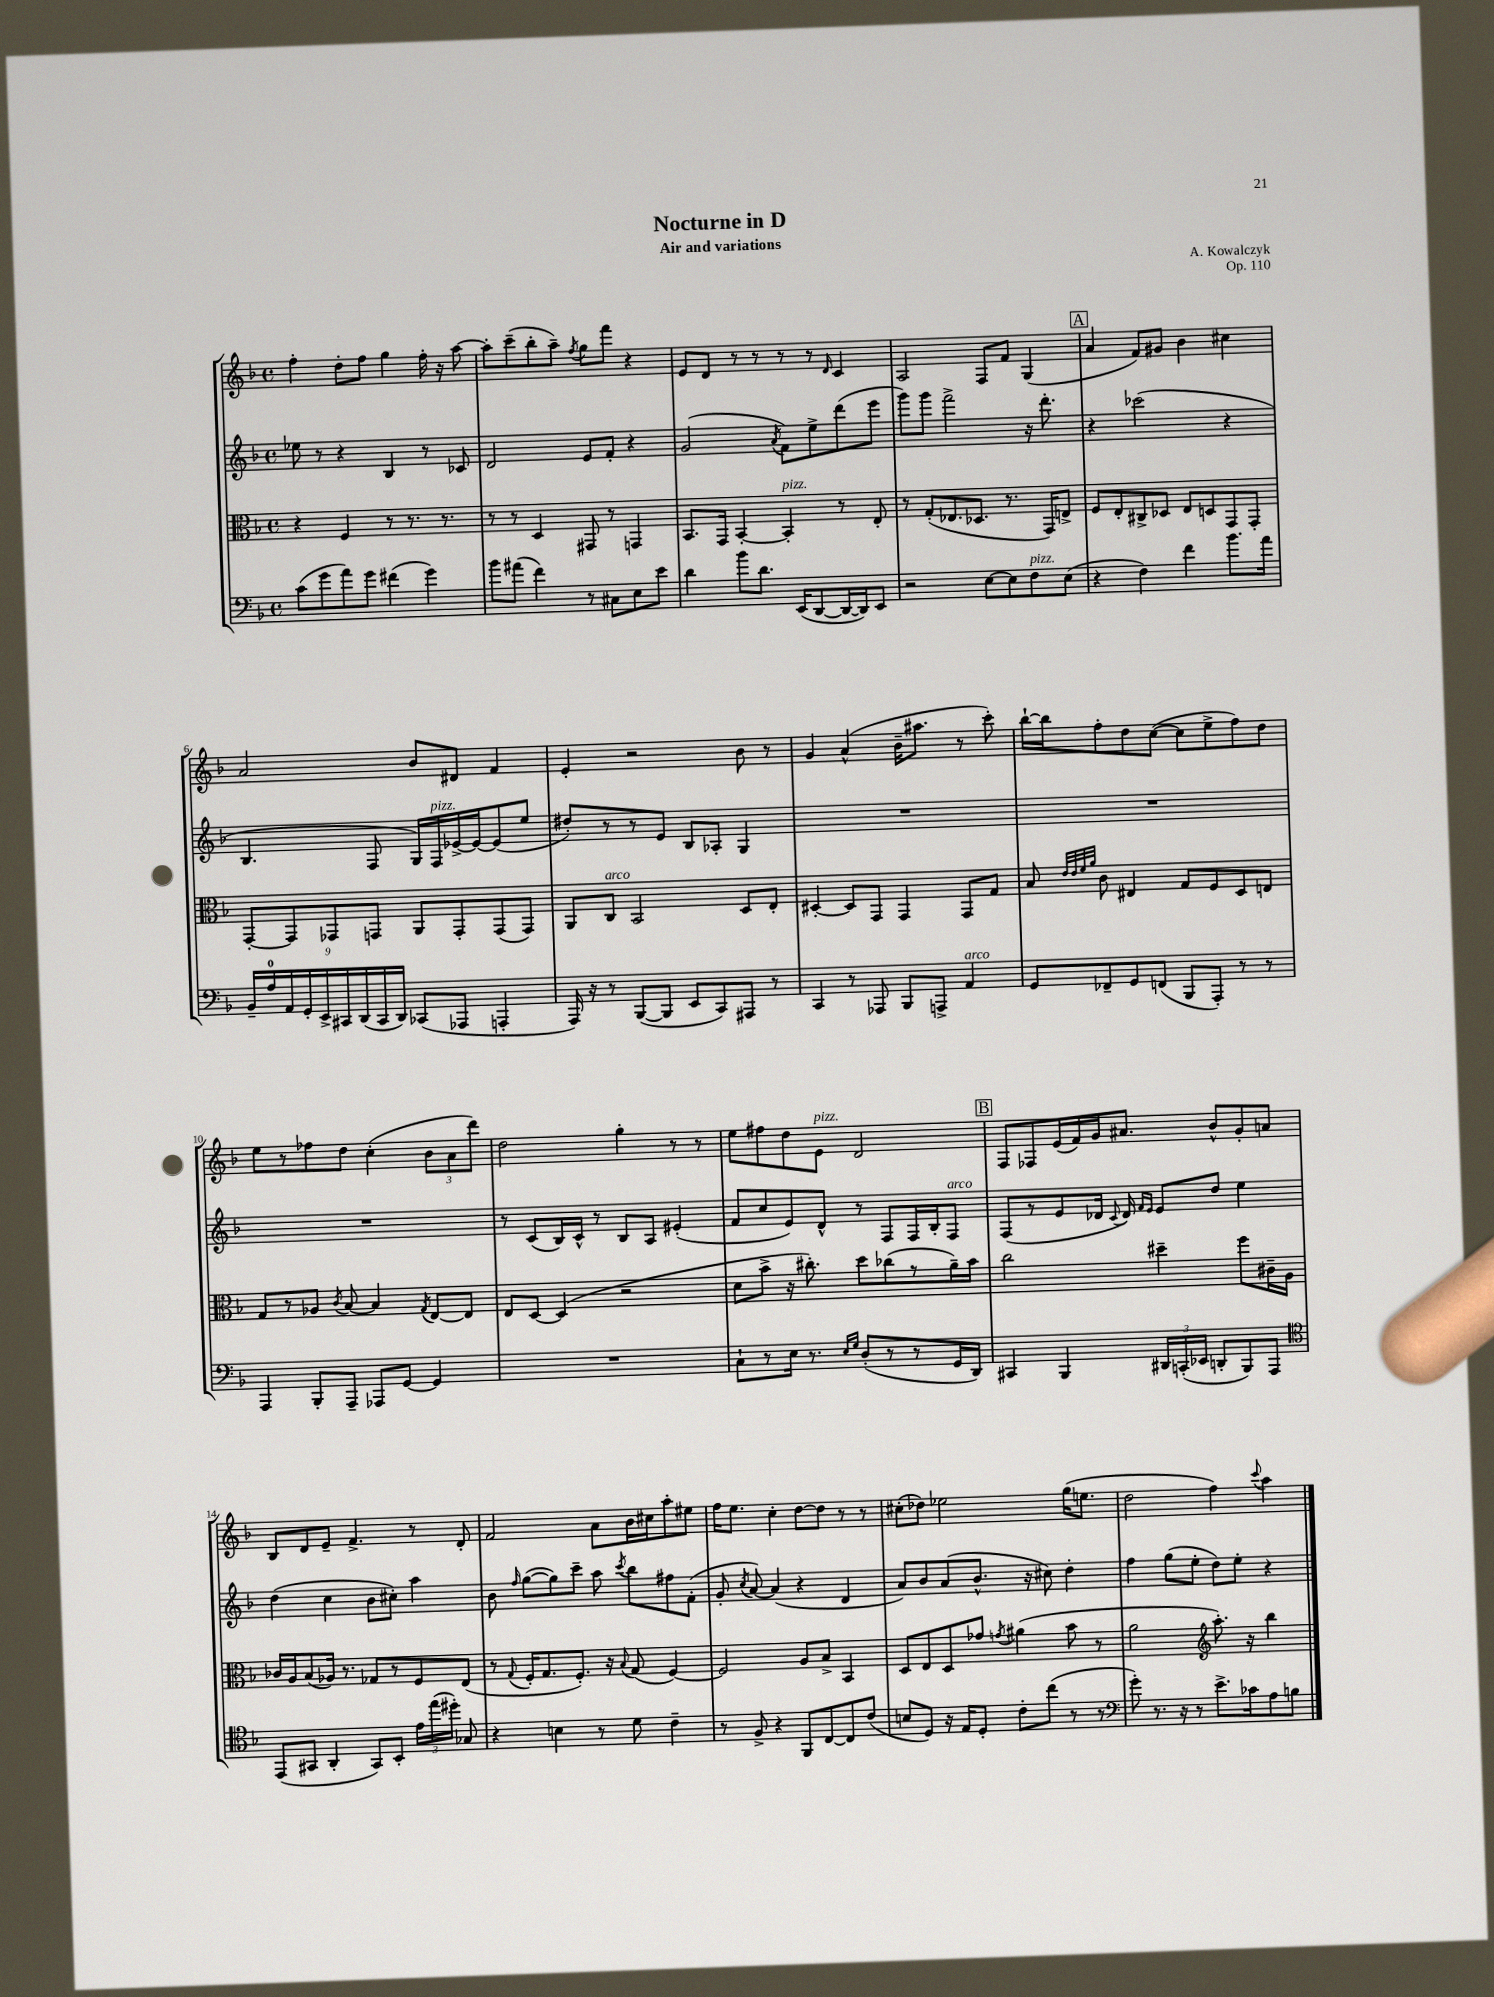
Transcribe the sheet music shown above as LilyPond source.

\header { title = "Nocturne in D" composer = "A. Kowalczyk" subtitle = "Air and variations" opus = "Op. 110" }
<<
\new StaffGroup <<
\new Staff = "s0" {
    \clef treble \key f \major \defaultTimeSignature \time 4/4
    \autoBeamOff f''4-. d''8[-. f''8] g''4 f''16-. r16 a''8~ |
    a''8[-. c'''8--( bes''8-. a''8]--) \acciaccatura { f''8 } g''8[ f'''8] r4 |
    e'8[ d'8] r8 r8 r8 r8 \grace { d'16 } c'4 |
    a2 f8[ f'8] g4( |
    \mark \markup { \box "A" } a'4 f'8[) gis'8] bes'4 cis''4 |
    a'2 bes'8[ dis'8] f'4 |
    e'4-. r2 bes'8 r8 |
    g'4 a'4-^( bes'16[-- ais''8.] r8 c'''8-.) |
    bes''16[~-! bes''16 f''8-. d''8 c''8]~( c''8[ e''8-> f''8) d''8] |
    e''8[ r8 fes''8 d''8] c''4-.( \tuplet 3/2 { bes'8[ a'8 d'''8]) } |
    d''2 g''4-. r8 r8 |
    e''8[ fis''8 d''8 e'8]^\markup { \italic "pizz." } d'2 |
    \mark \markup { \box "B" } f8[ fes8 e'16( f'16) g'16 ais'8.] bes'8[-^ g'8-. a'8] |
    bes8[ d'8 e'8]-- f'4.-> r8 d'8-. |
    f'2 a'8[ bes'16 cis''16 a''8-. eis''8] |
    f''16[ e''8.] c''4-. d''8[~ d''8] r8 r8 |
    cis''8[-.( des''8]) ees''2 g''16[( e''8.] |
    d''2 f''4) \appoggiatura { c'''8 } a''4 \bar "|." |
}
\new Staff = "s1" {
    \clef treble \key f \major \defaultTimeSignature \time 4/4
    \autoBeamOff ees''8 r8 r4 bes4 r8 ces'8 |
    d'2 e'8[ f'8]-. r4 |
    g'2( \acciaccatura { a'8 } f'8[) e''8-> d'''8( e'''8] |
    g'''8[) g'''8] f'''2-> r16 d'''8.-. |
    \mark \markup { \box "A" } r4 ces'''2( r4 |
    bes4. f8 g16[) f16^\markup { \italic "pizz." } ees'16~-> ees'16~ ees'8( e''8] |
    dis''8[-.) r8 r8 e'8] bes8[ aes8]-. g4 |
    R1 |
    R1 |
    R1 |
    r8 c'8[( bes16) c'16]-^ r8 bes8[ a8] eis'4-.( |
    f'8[ c''8 e'8) d'8]-^ r8 f8[ f16 bes16-. f8]^\markup { \italic "arco" } |
    \mark \markup { \box "B" } f8[( r8 e'8 des'16] \appoggiatura { c'8 } des'16) \grace { f'16[ e'16] } e'8[ d''8] e''4 |
    d''4( c''4 bes'8[ cis''8]-.) a''4 |
    bes'8 \grace { f''16 } g''8[~( g''8) c'''8]-- a''8 \acciaccatura { c'''8 } bes''8[ fis''8 f'8]-.( |
    g'8-. \acciaccatura { c''8 } a'8~) a'4( r4 d'4 |
    a'8[) bes'8 a'8( bes'8.]-^ r16 cis''8) d''4-. |
    f''4 g''8[( e''8]-. d''8[) e''8]-. r4 \bar "|." |
}
\new Staff = "s2" {
    \clef alto \key f \major \defaultTimeSignature \time 4/4
    \autoBeamOff r4 f4 r8 r8. r8. |
    r8 r8 d4 gis,8 r8 g,4 |
    bes,8.[ g,16] bes,4~-. bes,4-.^\markup { \italic "pizz." } r8 e8-. |
    r8 g8[-.( ees8. des8.] r8. g,16[) e8]-> |
    \mark \markup { \box "A" } f8[ e8-. cis8-> des8] e8[ d8 g,8 g,8]-. |
    g,8[~-. g,8 ges,8 g,8] a,8[ g,8-. g,8( g,8]) |
    a,8[ c8]^\markup { \italic "arco" } bes,2 d8[ e8]-. |
    dis4~-. dis8[ g,8] g,4 g,8[ g8] |
    bes8 \grace { e'32[ e'32 f'32 a'32] } c'8 eis4 g8[ f8 d8 e8] |
    g8[ r8 aes8] \acciaccatura { c'8 } bes8~ bes4 \acciaccatura { g8 } e8[~ e8] |
    e8[ d8]~ d4( r2 |
    d'8[ bes'8]-> r16 cis''8.-.) d''8[ ces''8( r8 a'16--) bes'16] |
    \mark \markup { \box "B" } c''2 dis''4-- f''8[ cis'16-- a16] |
    ces'16[ a16 bes8( aes16]) r8. ges8[ r8 f8 e8]( |
    r8 \appoggiatura { g8 } f16[-. g8. f8.]-.) r16 \appoggiatura { bes8 } g8( f4~) |
    f2 a8[ bes8]-> bes,4 |
    d8[ e8 d8 ges'8] \acciaccatura { g'8 } ais'4( bes'8 r8 |
    a'2 \clef treble a''8.-.) r16 bes''4 \bar "|." |
}
\new Staff = "s3" {
    \clef bass \key f \major \defaultTimeSignature \time 4/4
    \autoBeamOff c'8[( g'8 a'8) g'8] fis'4( g'4) |
    bes'8[ ais'8]( f'4) r8 cis8[ e8 e'8] |
    d'4 bes'8[ d'8.] e,16[( d,8~ d,16~ d,16) e,8] |
    r2 e8[~ e8 f8^\markup { \italic "pizz." } e8]( |
    \mark \markup { \box "A" } r4 f4) f'4 bes'8.[ a'16] |
    \tuplet 9/8 { bes,16[-- a16-0 a,16 g,16-. e,16-> cis,16 d,16( cis,16 d,16]) } ces,8[( aes,,8] a,,4-. |
    a,,16) r16 r8 bes,,8[~( bes,,8] e,8[ c,8) ais,,8] r8 |
    c,4 r8 aes,,8 bes,,8[ a,,8]-> a,4^\markup { \italic "arco" } |
    g,8[ fes,8-- g,8 f,8]( bes,,8[ a,,8]-.) r8 r8 |
    a,,4 bes,,8[-. a,,8]-- aes,,8[ g,8]~ g,4 |
    R1 |
    c8[-! r8 e16] r8. \grace { e16[ g16] } d8[-.( r8 r8 g,16 d,16]) |
    \mark \markup { \box "B" } cis,4 bes,,4 \tuplet 3/2 { dis,16[ c,16-.( ees,16] } d,8[-. bes,,8) a,,8] |
    \clef tenor e,8[( gis,8] a,4-. gis,8[) bes,8]-. \tuplet 3/2 { e'16[ e''16( dis''16]-.) } ges8 |
    r4 b4 r8 d'8 c'4-- |
    r8 f8-> r4 f,8[ c8~ c8 c'8]( |
    b8[ d8]) r16 e16[ d8]-. c'8[-. c''8]( r8 r8 |
    \clef bass g'8-.) r8. r16 r8 e'8.[-> ces'16 a8 b8] \bar "|." |
}
>>
>>
